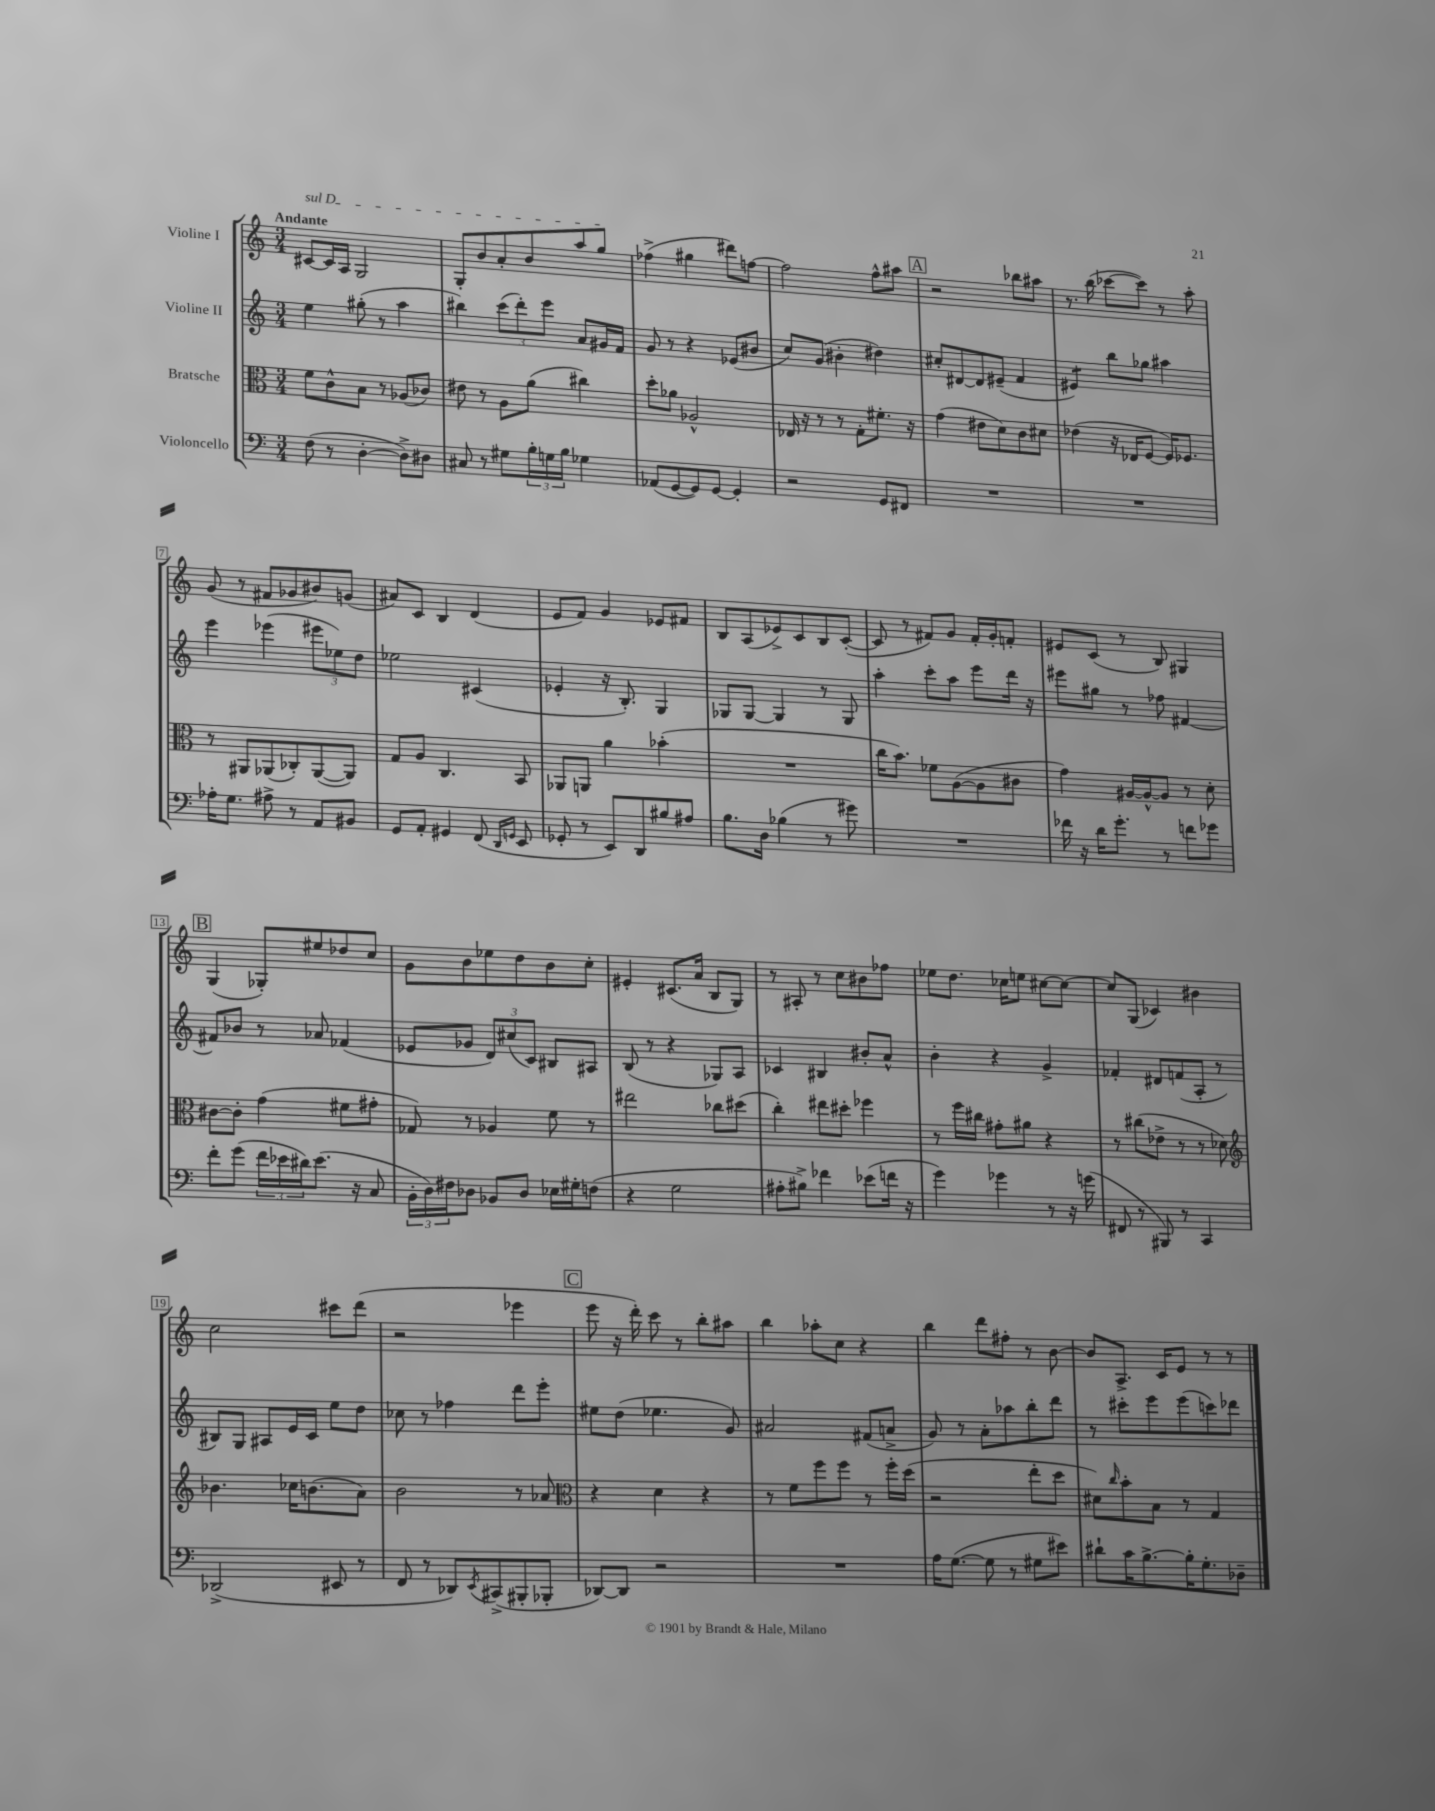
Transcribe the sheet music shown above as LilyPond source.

<<
\new StaffGroup <<
\new Staff = "s0" \with { instrumentName = "Violine I" } {
    \clef treble \key c \major \numericTimeSignature \time 3/4 \tempo "Andante"
    \once \override TextSpanner.bound-details.left.text = \markup { \italic "sul D" } cis'8~\startTextSpan cis'16 a16 g2 |
    g8-. b'8 a'8-. b'8 a''8 g''8\stopTextSpan |
    fes''4->( gis''4 dis'''8) f''8~ |
    f''2 f''8-^ ais''8 |
    \mark \markup { \box "A" } r2 bes''8 ais''8 |
    r8. b''16( ces'''8~ ces'''8) r8 a''8-. |
    g'8( r8 fis'8 ges'8 bis'8) g'8( |
    ais'8) c'8 b4 d'4( |
    e'8 f'8) g'4 ees'8 fis'8 |
    b8 a8( ees'8->) c'8 b8 c'8~-.( |
    c'8 r8 fis'8) g'8 fis'16-. g'16-. f'8-. |
    eis'8 c'8( r8 b8) gis4 |
    \mark \markup { \box "B" } g4( ges8-.) eis''8 des''8 c''8 |
    g'8 b'8 ees''8 d''8 b'8 c''8-. |
    eis'4-. cis'8.( a'16 b8 g8) |
    r8 ais8-. r8 c''8 bis'8 fes''8 |
    ees''8 d''8. ces''16 e''8 cis''8~ cis''8~ |
    cis''8 g8( ces'4) bis'4 |
    c''2 cis'''8 d'''8( |
    r2 ees'''4 |
    \mark \markup { \box "C" } e'''8 r16 d'''16-.) c'''8 r8 b''8-. ais''8 |
    b''4 aes''8-. c''8 r4 |
    b''4 d'''8 fis''8-. r8 b'8~ |
    b'8 a8.-> c'16 e'8 r8 r8 \bar "|." |
}
\new Staff = "s1" \with { instrumentName = "Violine II" } {
    \clef treble \key c \major \numericTimeSignature \time 3/4
    e''4 gis''8-.( r8 a''4 |
    bis''4) \tuplet 3/2 { c'''8( d'''8-.) e'''8 } a'8 gis'16 f'16 |
    g'8 r8 r4 ees'8( bis'8 |
    c''8) g'8( bis'4-. dis''4) |
    \mark \markup { \box "A" } cis''8-. dis'8~ dis'8 eis'8--( f'4 |
    eis'4:8) b''8 ges''8 ais''4 |
    e'''4 ees'''4( \tuplet 3/2 { eis'''8 ees''8) d''8 } |
    ees''2 cis'4( |
    ees'4-. r16 b8.-.) g4 |
    ges8 ges8~ ges4 r8 ges8 |
    a''4-. c'''8-. a''8 e'''8 d'''16 r16 |
    eis'''8 gis''8 r8 fes''8 fis'4~ |
    \mark \markup { \box "B" } fis'8 bes'8 r8 aes'8 fes'4( |
    ees'8 ges'8 \tuplet 3/2 { d'8) cis''8( c'8) } bis8 ais8 |
    b8( r8 r4 ges8) a8 |
    ces'4 bis4 bis'8-. a'8-^ |
    b'4-. r4 g'4-> |
    fes'4-. dis'8 f'8( a8-. r8 |
    bis8) g8 ais8 e'16 c'16 e''8 d''8 |
    ces''8 r8 fes''4 d'''8 e'''8-. |
    \mark \markup { \box "C" } eis''8 d''8( ees''4. g'8) |
    ais'2 fis'8( a'8-> |
    g'8) r8 a'8-. aes''8 b''8-. d'''8 |
    r8 cis'''8-. e'''8 e'''8( c'''8) des'''8 \bar "|." |
}
\new Staff = "s2" \with { instrumentName = "Bratsche" } {
    \clef alto \key c \major \numericTimeSignature \time 3/4
    f'8 c'8-^ b8 r8 aes8( ces'8) |
    eis'8 r8 a8 a'8( cis''4) |
    d''8-. aes'8 aes2-^ |
    ees16 r16 r8 r8 g8-. fis'8.-. r16 |
    \mark \markup { \box "A" } g'4( eis'8 d'8) c'8 dis'8 |
    ees'4( r16 ees16 f8~ f16) fes8. |
    r8 ais,8 aes,8( ces8-.) aes,8~( aes,8) |
    g8 a8 c4. b,8 |
    aes,8 a,8 a'4 bes'4-.( |
    R2. |
    c''16 b'8.) fes'8 a8~( a8 cis'8 |
    g'4) ais16~ ais16~-^ ais8 r8 d'8-. |
    \mark \markup { \box "B" } cis'8~ cis'8-. g'4( fis'8 gis'8-. |
    ges8) r8 aes4 f'8 r8 |
    eis''2 ces''8 dis''8( |
    c''4-.) eis''8 dis''8-. fes''4 |
    r8 f''16 cis''16 gis'8-. ais'8 r4 |
    r8 cis''8( ees'8-> r8 r8 des'8) |
    \clef treble bes'4. ces''16 b'8.( a'8) |
    b'2 r8 aes'8 |
    \mark \markup { \box "C" } \clef alto r4 d'4 r4 |
    r8 f'8 f''8 f''8 r8 f''16-. d''16( |
    r2 e''8-. d''8 |
    dis'8) \grace { c''16 } b'8-. b8 r8 g4 \bar "|." |
}
\new Staff = "s3" \with { instrumentName = "Violoncello" } {
    \clef bass \key c \major \numericTimeSignature \time 3/4
    f8( r8 d4~-. d8->) dis8 |
    cis8 r8 gis8 \tuplet 3/2 { b16-. g16 b16 } ges4 |
    aes,8( g,8~ g,8) g,8~ g,4-. |
    r2 g,8 fis,8 |
    \mark \markup { \box "A" } R2. |
    R2. |
    aes16-. g8. ais8-> r8 a,8 bis,8 |
    g,8 a,8-. gis,4 f,8( \grace { d,16 g,16 } e,8 |
    ges,8-. r8 e,8) d,8 bis8 ais8 |
    b8. d16 bes4( r8 gis'8) |
    R2. |
    fes'16 r16 d'16 g'8.-. r8 f'8 ges'8 |
    \mark \markup { \box "B" } f'8-. g'8( \tuplet 3/2 { f'16 ees'16 dis'16) } ees'8.( r16 c8 |
    \tuplet 3/2 { b,16-. d16) fis16 } des8 bes,8 des8 ees16 gis16-. f8( |
    r4 g2 |
    ais8-. bis8->) fes'4 ees'8( f'16 r16 |
    g'4) ges'4 r8 r16 g'16( |
    fis,8 r8 bis,,8) r8 c,4 |
    des,2->( eis,8 r8 |
    f,8 r8 des,8) \acciaccatura { e,8 } cis,8->( bis,,8-. bes,,8-. |
    \mark \markup { \box "C" } des,8~) des,8 r2 |
    R2. |
    a16 g8.~( g8 r8 gis8 eis'8) |
    dis'8-! c'16 b8.~-> b16-. g8.-. des8-- \bar "|." |
}
>>
>>
\layout { \context { \Score \override BarNumber.stencil = #(make-stencil-boxer 0.1 0.3 ly:text-interface::print) } }
